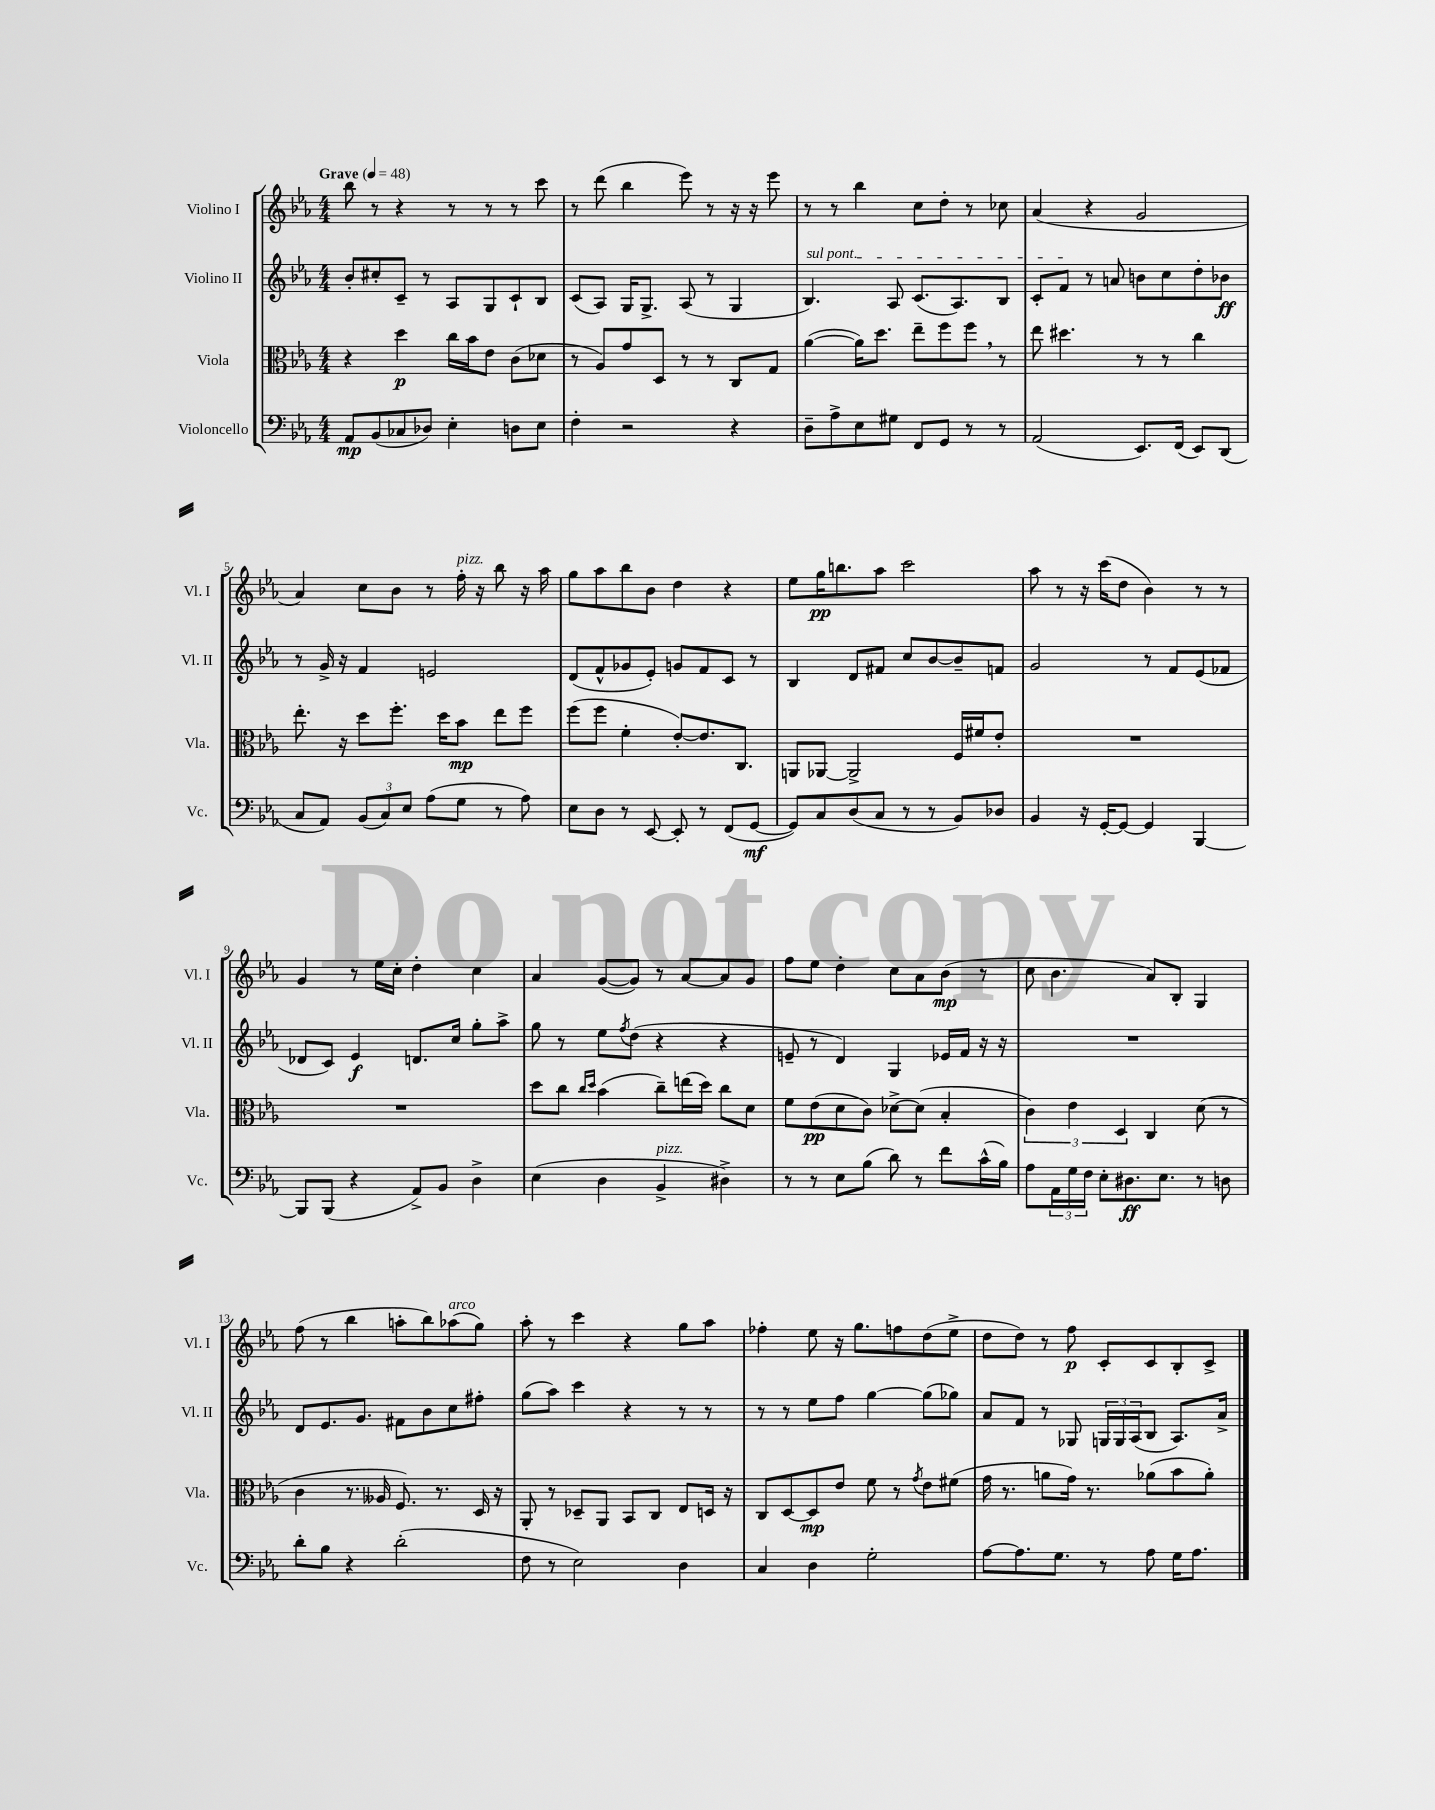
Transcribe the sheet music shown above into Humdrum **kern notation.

**kern	**kern	**kern	**kern
*staff4	*staff3	*staff2	*staff1
*clefF4	*clefC3	*clefG2	*clefG2
*k[b-e-a-]	*k[b-e-a-]	*k[b-e-a-]	*k[b-e-a-]
*M4/4	*M4/4	*M4/4	*M4/4
*MM48	*MM48	*MM48	*MM48
8AA-	4r	8b-'	8bb-
(8BB-	.	8cc#'	8r
8C-	4dd	8c~	4r
8D-)	.	8r	.
4E-'	16cc	8A-	8r
.	16b-	.	.
.	8e-	8G	8r
8D	(8c	8c`	8r
8E-	8d-	8B-	8ccc
=	=	=	=
4F'	8r	(8c	8r
.	8A-)	8A-)	(8ddd
2r	8g	16G	4bb-
.	.	8.G^	.
.	8D	.	.
.	8r	(8A-	8eee-)
.	8r	8r	8r
4r	8C	4G	16r
.	.	.	16r
.	8G	.	8eee-
=	=	=	=
8D~	([4a-	4.B-)	8r
8A-^	.	.	8r
8E-	16a-])	.	4bb-
.	8.dd	.	.
8G#	.	8A-	.
8FF	8ee-~	(8.c	8cc
8GG	8ff	.	8dd'
.	.	8.A-)	.
8r	8ff	.	8r
8r	8r	8B-	8cc-
=	=	=	=
(2AA-	8ee-	8c'	(4a-
.	4.dd#	8f	.
.	.	8r	4r
.	.	8a	.
8.EE-)	8r	8b	2g
.	8r	8cc	.
(16FF	.	.	.
8EE-)	4cc	8dd'	.
(8DD	.	8b-	.
=	=	=	=
8C	8.ee-'	8r	4a-)
8AA-)	.	16g^	.
.	16r	16r	.
(12BB-	8dd	4f	8cc
12C)	.	.	.
.	8.ff'	.	8b-
12E-	.	.	.
(8A-	.	2e	8r
.	16dd	.	.
8G	8b-	.	16ff'
.	.	.	16r
8r	8ee-	.	8bb-
8A-)	8ff	.	16r
.	.	.	16aa-
=	=	=	=
8E-	(8ff	(8d	8gg
8D	8ff	8f^^	8aa-
8r	4f'	8g-	8bb-
[8EE-	.	8e-')	8b-
8EE-']	[8e-')	8g	4dd
8r	8.e-]	8f	.
(8FF	.	8c	4r
.	8.C	.	.
[8GG	.	8r	.
=	=	=	=
8GG])	8AA	4B-	8ee-
8C	[8AA-	.	16gg
.	.	.	8.bb
(8D	2AA-^]	8d	.
8C	.	8f#	8aa-
8r	.	8cc	2ccc
8r	.	[8b-	.
8BB-)	16F	8b-~]	.
.	16f#	.	.
8D-	8e-'	8f	.
=	=	=	=
4BB-	1r	2g	8aa-
.	.	.	8r
16r	.	.	16r
[16GG'	.	.	(16ccc
8GG_	.	.	8dd
4GG]	.	8r	4b-)
.	.	8f	.
[4BBB-	.	(8e-	8r
.	.	8f-	8r
=	=	=	=
8BBB-]	1r	8d-	4g
(8BBB-	.	8c)	.
4r	.	4e-	8r
.	.	.	16ee-
.	.	.	16cc'
8AA-^)	.	8.d	4dd'
8BB-	.	.	.
.	.	16cc	.
4D^	.	8gg'	4cc
.	.	8aa-^	.
=	=	=	=
(4E-	8dd	8gg	4a-
.	8cc	8r	.
.	16qqcc	.	.
.	16qqdd	.	.
4D	(4b-	8ee-	([8g
.	.	8qff	.
.	.	(8dd	8g])
4BB-^	8cc~)	4r	8r
.	(16ee	.	[8a-
.	16dd)	.	.
4D#^)	8cc	4r	8a-]
.	8d	.	8g
=	=	=	=
8r	8f	8e~	8ff
8r	(8e-	8r	8ee-
8E-	8d	4d)	4dd'
(8B-	8c)	.	.
8d)	[8d-^	4G	8cc
8r	(8d-]	.	8a-
8f	4B-'	16e-	(8b-
.	.	16f	.
(16c^^	.	16r	8r
16B-)	.	16r	.
=	=	=	=
8A-	6c)	1r	8cc
24AA-	.	.	4.b-
24G	6e-	.	.
24F	.	.	.
8E-'	.	.	.
.	6D	.	.
8.D#	.	.	.
.	4C	.	8a-)
8.E-	.	.	.
.	.	.	8B-'
8r	(8d	.	4G
8D	8r	.	.
=	=	=	=
8d'	4c	8d	(8ff
8B-	.	8.e-	8r
4r	8.r	.	4bb-
.	.	8.g	.
.	16A--	.	.
(2d'	8.F)	8f#	8aa'
.	.	8b-	8bb-)
.	8.r	.	.
.	.	8cc	(8aa-
.	16D	8ff#'	8gg)
.	16r	.	.
=	=	=	=
8F	8AA-'	(8gg	8aa-'
8r	8r	8aa-)	8r
2E-)	8D-~	4ccc	4ccc
.	8AA-	.	.
.	8BB-	4r	4r
.	8C	.	.
4D	8E-	8r	8gg
.	16D	8r	8aa-
.	16r	.	.
=	=	=	=
4C	8C	8r	4ff-'
.	[8D	8r	.
4D	8D]	8ee-	8ee-
.	8e-	8ff	16r
.	.	.	8.gg
2G'	8f	[4gg	.
.	8r	.	8ff
.	8qg	.	.
.	8e-	(8gg]	(8dd
.	(8f#	8gg-)	8ee-^
=	=	=	=
[8A-	16g	8a-	8dd
.	8.r	.	.
8.A-]	.	8f	8dd)
.	8a	8r	8r
8.G	.	.	.
.	16g)	8G-	8ff
.	8.r	.	.
8r	.	24G	8c'
.	.	24G	.
.	.	(24A-	.
8A-	(8a-	8B-	8c
16G	8b-	8.A-)	8B-'
8.A-	.	.	.
.	8a-')	.	8c^
.	.	16a-^	.
==	==	==	==
*-	*-	*-	*-
